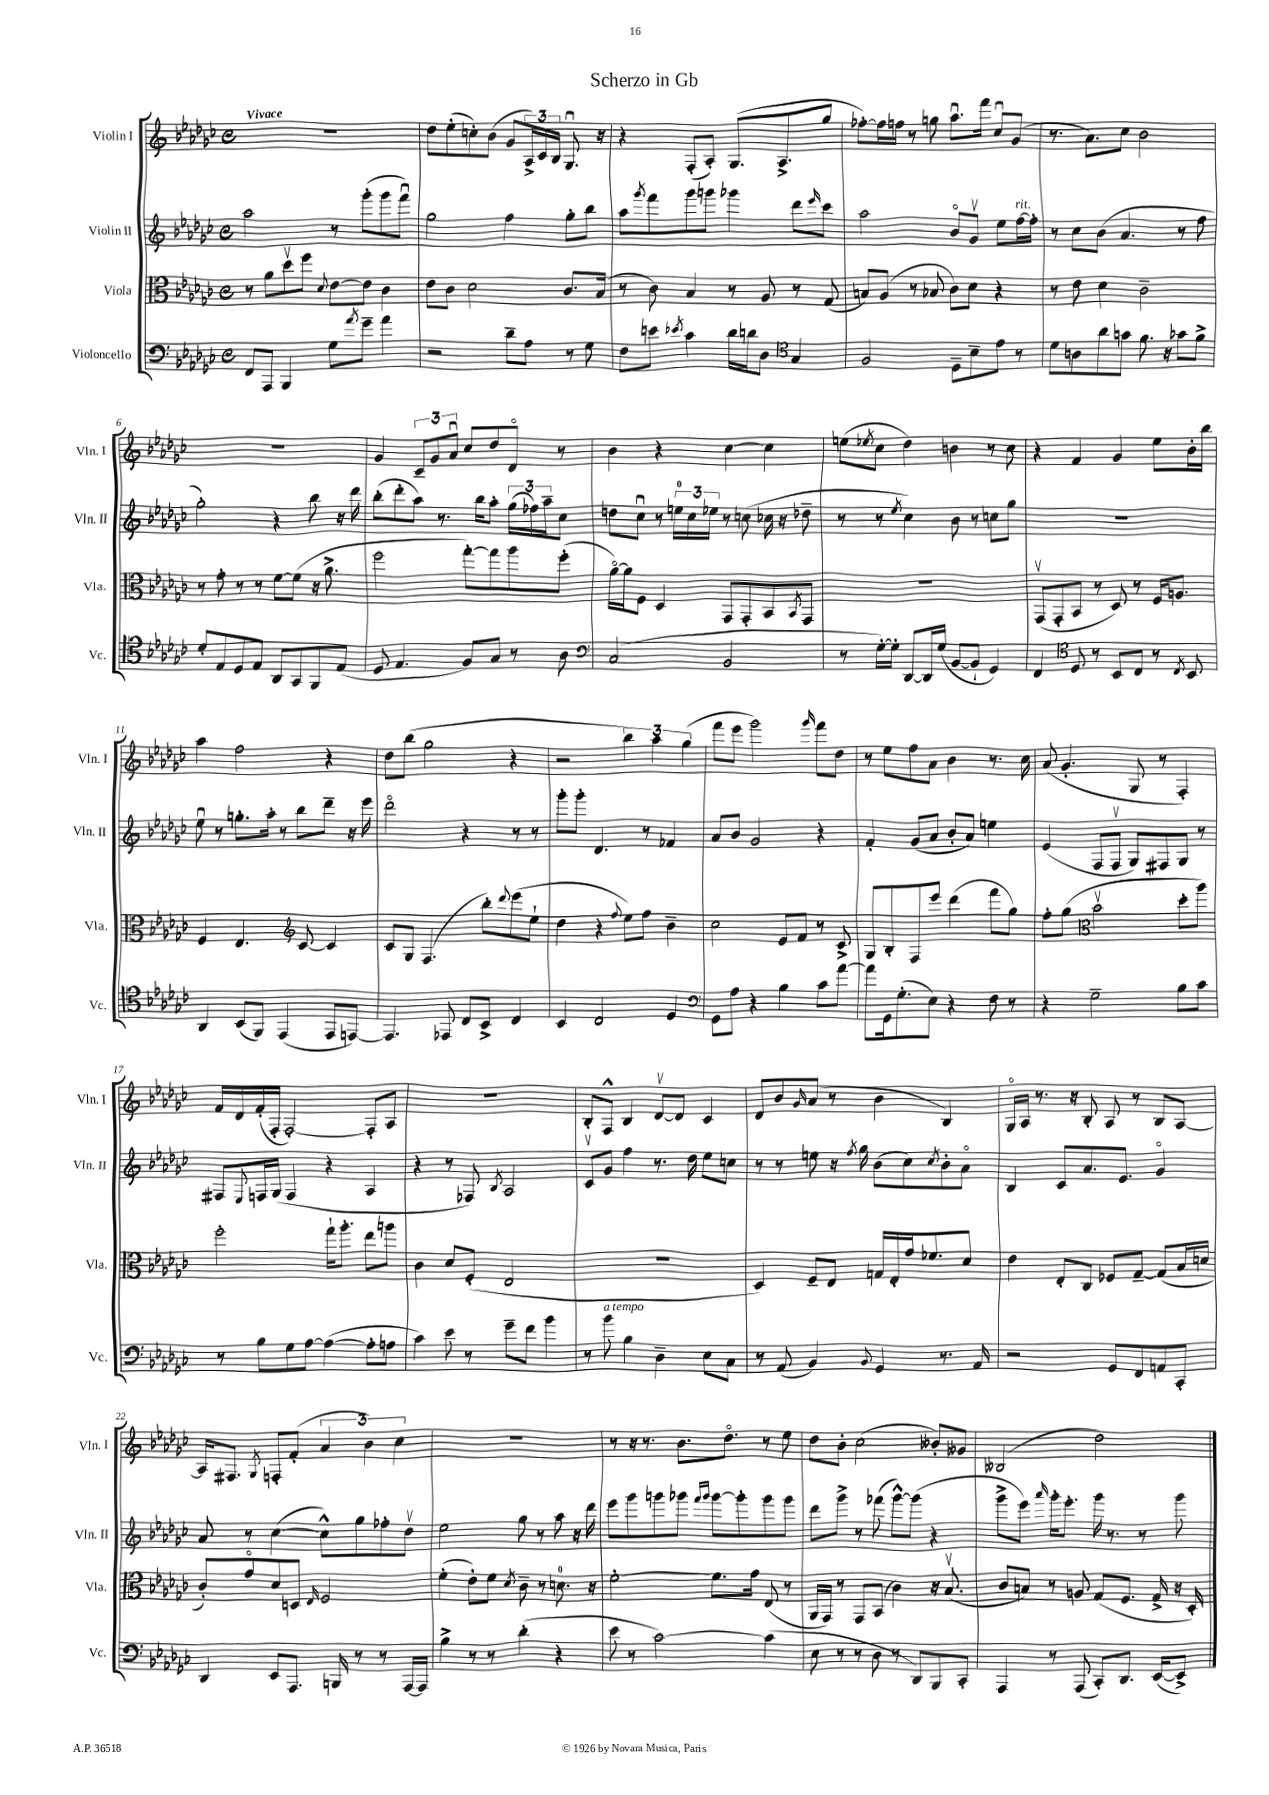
\header { title = "Scherzo in Gb" }
<<
\new StaffGroup <<
\new Staff = "s0" \with { instrumentName = "Violin I" shortInstrumentName = "Vln. I" } {
    \clef treble \key ges \major \defaultTimeSignature \time 4/4 \tempo "Vivace"
    R1 |
    des''8 ees''8-.( c''8-.) bes'8( ges'8 \tuplet 3/2 { aes16->) ces'16 bes16 } ges8.\downbow r16 |
    r4 f8-.( aes8-.) ges8.( aes8.-> ges''8 |
    fes''8~-.) fes''16 f''16 r8 g''8 aes''8.\downbow f'''16 ces''8\downbow ges'8( |
    r8. aes'8.) ces''8 bes'2 |
    R1 |
    ges'4 \tuplet 3/2 { ces'8-- ges'8 aes'8\downbow } ces''8 des''8 des'8\flageolet r8 |
    bes'4 r4 ces''4~ ces''4 |
    e''8( \acciaccatura { ees''8 } ces''8 des''4) b'4 r8 ces''8 |
    r4 f'4 ges'4 ees''8 bes'16-. bes''16 |
    aes''4 f''2 r4 |
    des''8 bes''8( ges''2 r4 |
    r2 \tuplet 3/2 { bes''4) aes''4 ges''4( } |
    f'''8 ees'''8 ges'''2) \grace { ges'''16 } f'''8 des''8 |
    r8 ees''8 f''8 aes'8 bes'4 r8. ces''16 |
    aes'8( ges'4.-. ges8 r8 f4-.) |
    f'16 des'16 f'16-.( f16-. f2~-.) f8-. aes8 |
    R1 |
    bes8-. f8-^ bes4 des'8~\upbow des'8 ces'4 |
    des'8 bes'8 \grace { ges'16 } aes'8( r8 bes'4 bes4) |
    ges16\flageolet aes16 r8. r16 bes8-. aes8 r8 bes8 aes8~ |
    aes16 fis8. \acciaccatura { ges8 } f8-. f'8-.( \tuplet 3/2 { aes'4 bes'4) ces''4 } |
    R1 |
    r8 r16 r8. bes'8. des''8.\flageolet r8 ees''8 |
    des''8 bes'8-. ces''2( beses'8-.) geses'8 |
    beses2( des''2) \bar "|." |
}
\new Staff = "s1" \with { instrumentName = "Violin II" shortInstrumentName = "Vln. II" } {
    \clef treble \key ges \major \defaultTimeSignature \time 4/4
    aes''2 r8 ges'''8-.( ges'''8 f'''8\downbow) |
    ges''2 f''4 ges''8-. bes''8 |
    aes''8 \acciaccatura { ges'''8 } f'''8 ges'''8 g'''8 ges'''4 des'''8 \grace { ees'''16 } ces'''8 |
    aes''2 bes'8\flageolet ges'8\upbow ees''8 f''16~^\markup { \italic "rit." } f''16-. |
    r8 ces''8 bes'8( aes'4. r8 f''8 |
    ges''2-.) r4 bes''8 r16 des'''16 |
    bes''8-.( des'''8-. aes''8) r8. bes''16 aes''8-. \tuplet 3/2 { ges''16( fes''16) aes''16-- } ces''8 |
    d''8 ces''8\downbow r8 \tuplet 3/2 { e''16-0 ces''16 ees''16 } r8 c''8( ces''16 r16 des''8-- |
    r8 r8 \acciaccatura { ees''8 } ces''4) bes'8 r8 c''8 ges''8 |
    R1 |
    ees''8\downbow r8 g''8.-. aes''16-. r8 bes''8 des'''8-- r16 ees'''16 |
    des'''2\flageolet r4 r8 r8 |
    ges'''8-. ges'''8-. des'4. r8 fes'4 |
    aes'8 bes'8 ges'2 r4 |
    f'4-. ges'8( aes'8 bes'8-. aes'8) e''4 |
    ees'4( f8 f8\upbow ges8) fis8 ges8 r8 |
    fis8 \appoggiatura { ees8 } f16 ges16( f4 r4 aes4 |
    r4 r8 fes8) \acciaccatura { bes8 } aes2 |
    ces'8\upbow ges'8 f''4 r8. des''16 ees''8 c''8 |
    r8 r8 e''8 r16 \acciaccatura { f''8 } ges''16 bes'8( ces''8) \acciaccatura { ces''8 } bes'8-. aes'8\flageolet |
    bes4 ces'8 aes'8. ees'8. ges'4\flageolet |
    aes'8 r8 ces''4~( ces''8-^) ges''8 fes''8-. des''8\upbow |
    ees''2 ges''8 r8 aes''8 r16 des'''16 |
    ees'''8 ges'''8 g'''8 ges'''8 \grace { f'''16 ges'''16 } ges'''8~ ges'''8-. ges'''8 ges'''8 |
    des'''8 ges'''8-> r8 fes'''8( ges'''8~-^) ges'''8( r4 |
    ges'''8-> ees'''8) \grace { aes'''16 } ges'''16-. ees'''8.-. ges'''16 r8. r8 ges'''8 \bar "|." |
}
\new Staff = "s2" \with { instrumentName = "Viola" shortInstrumentName = "Vla." } {
    \clef alto \key ges \major \defaultTimeSignature \time 4/4
    r8 aes'8 des''8\upbow f''8 \appoggiatura { des'8 } ees'8~ ees'8 ces'4 |
    ees'8 ces'8 des'2 ces'8. bes16( |
    r8 ces'8) bes4 r8 aes8 r8 ges8( |
    b8) aes8( r8 bes8 ces'8) des'8 r4 |
    r8 ees'8 des'4 ces'2-- |
    r8 ges'8-. r8 r8 f'8~ f'8( r16 aes'8.-> |
    f''2 ges''8~-.) ges''8 aes''8 f''8-.( |
    aes'16~\flageolet) aes'16 f8 des4 ges,8 ges,8-. bes,8 \acciaccatura { bes,8 } ges,8 |
    R1 |
    ges,8\upbow( ges,8-. bes,8 r8 des8) r8 f16 a8. |
    f4 ees4. \clef treble ces'8~ ces'4 |
    ces'8 ges8 f4.( bes''8-.) \appoggiatura { des'''8 } ees'''8( ees''8-! |
    des''4 r4 \appoggiatura { f''8 } ees''8) f''8 bes'4-- |
    ces''2 ees'8 f'8 r8 ces'8-> |
    ges8 bes8-. f8 ees'''8 des'''4( f'''8 ges''8) |
    f''8-. ges''8( \clef alto bes'2\upbow des''8-. aes''8) |
    f''2-. ges''16-! aes''8.-. ees''8 a''8 |
    ces'4 des'8 f8-.( ees2 |
    R1 |
    des4) f8-- ees8 g16 ees16-. ges'16 fes'8. des'8 |
    ees'4 ees8-. ces8 fes8 ges8~-- ges8( bes16 d'16 |
    ces'8-.) ges'8\flageolet des'8 d8 \grace { ees16 } f2 |
    f'4-.( ees'8-.) f'8 \acciaccatura { des'8 } ces'8-- r8 d'8.-0 r16 |
    f'2~-. f'8. ges'16 ees8( r8 |
    aes,16 ges,16) r8 ges,8 bes,8( ces'4) r16 bes8.\upbow( |
    ces'8 b8) r8 a8 ges8( f8. ges16-> r16 des16-.) \bar "|." |
}
\new Staff = "s3" \with { instrumentName = "Violoncello" shortInstrumentName = "Vc." } {
    \clef bass \key ges \major \defaultTimeSignature \time 4/4
    f,8 aes,,8 bes,,4 ges8 \acciaccatura { aes'8 } ges'8-- aes'4 |
    r2 des'8-- aes8 r8 ges8 |
    f8 e'8 \acciaccatura { ees'8 } ces'4 des'16 d'16 des8 \clef tenor ges4 |
    f2 des8-- bes8-- ees'8 r8 |
    des'8 a8 aes'8 g'8 f'8. r16 ges'8 f'8-> |
    des'8-. ees8 des8 ees8 aes,8 ges,8 f,8 ees8( |
    des8 ees4. f8) ges8 r8 aes8 |
    \clef bass ces2( bes,2 |
    r8 ges16~-.) ges16-. des,8~ des,16 ges16( bes,8~ bes,8-! ges,4) |
    f,4 \clef tenor des8 r8 bes,8 ces8 r8 \acciaccatura { ces8 } bes,8 |
    aes,4 bes,8( f,8) ees,4( ees,8 e,8~) |
    e,4. ees,8 ces8 bes,8-> ces4 |
    bes,4 ces2 des4 |
    \clef bass ges,8 aes8 r4 bes4 ces'8 aes'8~ |
    aes'8 ges,16 ges8.-.( ees8) r4 f8 r8 |
    r4 ges2-- bes8 ces'8 |
    r8 bes8 ges8 aes8~ aes4~( aes8-. a8 |
    ces'4) ees'8 r8 ges'8-- f'8 bes'4 |
    r8 bes'8^\markup { \italic "a tempo" } bes4 des4-- ees8 ces8 |
    r8 aes,8( bes,4) \appoggiatura { bes,8 } ges,4 r8. aes,16 |
    r2 ges,8 f,8 a,8 ces,8-. |
    des,4 ees,8 aes,,8. b,,16 r8 r8 aes,,16~ aes,,16 |
    bes4-> r8 r8 des'4-.( r4 |
    ees'8 r8 ces'2~) ces'4( |
    ees8 r8 r8 des8 r8 des,8) bes,,8 ces,8-. |
    aes,,4 r8 aes,,8( ces,8-.) des,8. ees,16~( ees,8->) \bar "|." |
}
>>
>>
